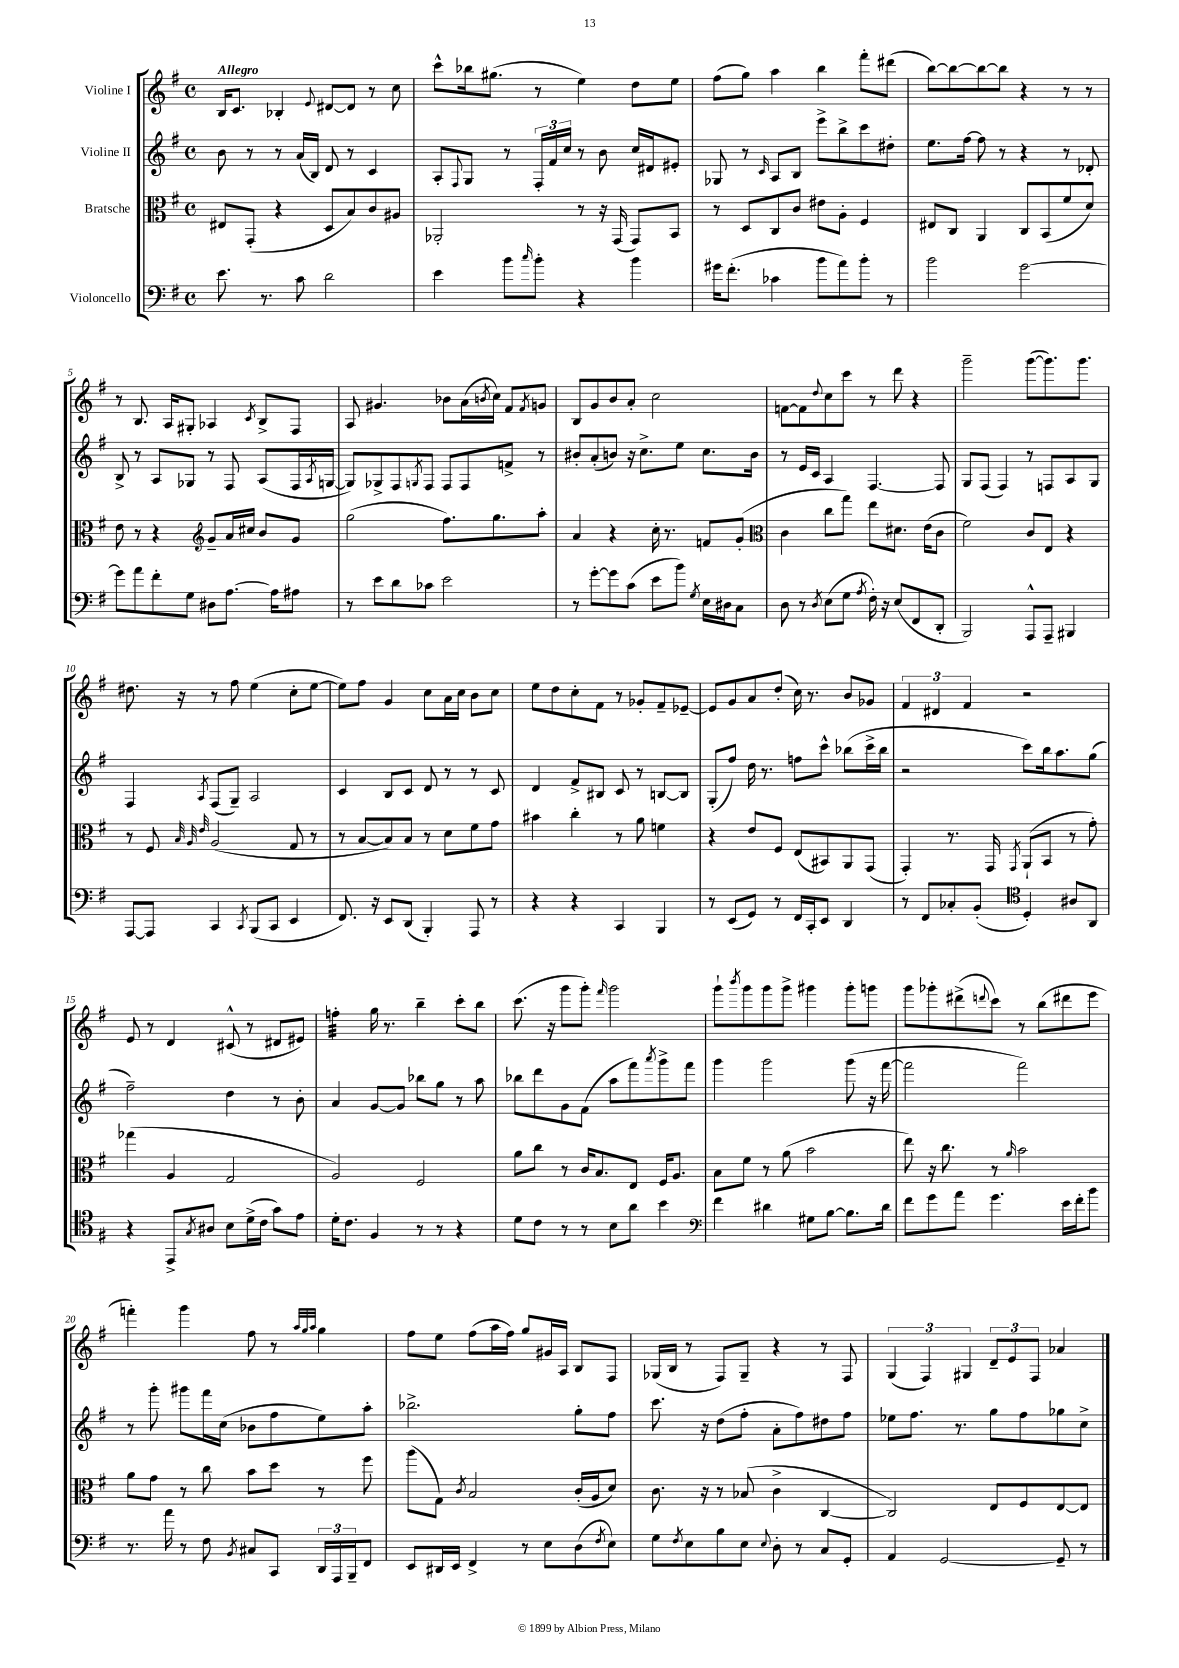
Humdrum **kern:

**kern	**kern	**kern	**kern
*staff4	*staff3	*staff2	*staff1
*clefF4	*clefC3	*clefG2	*clefG2
*k[f#]	*k[f#]	*k[f#]	*k[f#]
*M4/4	*M4/4	*M4/4	*M4/4
*met(c)	*met(c)	*met(c)	*met(c)
8.e	8E#	8b	16B
.	.	.	8.c
.	(8GG'	8r	.
8.r	.	.	.
.	4r	8r	4B-'
8c	.	(16a	.
.	.	16B)	.
.	.	.	8qqe
2d	8D	8d	[8d#
.	8B)	8r	8d#]
.	8c	4c	8r
.	8A#	.	8cc
=	=	=	=
4e	2AA-'	8A'	8ccc^^
.	.	8qqF#	.
.	.	8G	16bb-
.	.	.	(8.gg#
8b	.	8r	.
16qqcc	.	.	.
8b'	.	24F#'	8r
.	.	24f#	.
.	.	24cc	.
4r	8r	8r	4ee)
.	16r	8b	.
.	(16GG	.	.
4b	8GG)	16cc	8dd
.	.	16d#	.
.	8BB	8e#'	8ee
=	=	=	=
16g#	8r	8G-	(8ff#
(8.f#'	.	.	.
.	8D	8r	8gg)
.	.	16qqc	.
4c-	8C	8A	4aa
.	8c	8B	.
8b	8e#	8eee^	4bb
8a)	8A'	8bb^	.
8b'	4F#	8ccc	8fff#'
8r	.	8dd#'	(8ddd#
=	=	=	=
2b	8E#	8.ee	[8bb)
.	8C	.	8bb_
.	.	[16ff#	.
.	4AA	8ff#]	8bb_
.	.	8r	8bb]
[2g	8C	4r	4r
.	(8BB	.	.
.	8f#	8r	8r
.	8d)	8d-'	8r
=	=	=	=
8g]	8e	8B^	8r
8a	8r	8r	8.B
8f#'	4r	8A	.
.	.	.	16A
8G	.	8G-	8G#'
*	*clefG2	*	*
8D#	8g~	8r	4A-
[8.A	16a	8F#	.
.	16cc#	.	.
.	.	.	8qc
.	8b	(8A	8B^
16A]	.	.	.
8A#	8g	16F#	8F#
.	.	8qA	.
.	.	[16G	.
=	=	=	=
8r	(2gg	8G])	8A
8e	.	8G-^	4.g#
8d	.	8F#	.
.	.	8qG	.
8c-	.	8F#	.
2e	8.ff#)	8F#	8b-
.	.	8F#	(16a
.	.	.	8qb
.	8.gg	.	16cc)
.	.	8f^	8f#
.	.	.	8qf#
.	8aa'	8r	8g
=	=	=	=
8r	4a	8b#'	8B
[8g'	.	(8a'	8g
8g]	4r	8b)	8b
(8c	.	16r	8a'
.	.	8.cc^	.
8e	16cc'	.	2cc
.	8.r	.	.
8b)	.	8ee	.
8qG	.	.	.
16E	8f	8.cc	.
16D#	.	.	.
8C	(8g'	.	.
.	.	16b	.
=	=	=	=
*	*clefC3	*	*
8D	4c	8r	[8f
8r	.	16e	8f]
.	.	16c	.
8qD	.	.	8qqdd
(8E	8cc	4A	8cc
8G	8gg)	.	8ccc
8qA	.	.	.
16F#')	8ee	[4.F#	8r
16r	.	.	.
(8E	8.d#	.	8ddd
8FF#	.	.	4r
.	(16e	.	.
8DD'	8c	8F#]	.
=	=	=	=
2BBB)	2f#)	8G	2ggg~
.	.	(8F#	.
.	.	4F#)	.
8AAA^^	8c	8r	([8ggg
8AAA~	8E	8F	8.ggg])
4BBB#	4r	8A	.
.	.	.	8.ggg
.	.	8G	.
=	=	=	=
[8AAA	8r	4F#	8.dd#
8AAA]	8F#	.	.
.	.	.	16r
.	32qqB	.	.
.	32qqA	.	.
.	32qqe	8qA	.
4CC	(2A	(8F#	8r
.	.	8G~)	8ff#
8qCC	.	.	.
(8BBB	.	2A	(4ee
8CC	.	.	.
4EE	8G	.	8cc'
.	8r	.	[8ee
=	=	=	=
8.FF#)	8r	4c	8ee])
.	[8B	.	8ff#
16r	.	.	.
8EE	8B])	8B	4g
(8DD	8B	8c	.
4BBB')	8r	8d	8cc
.	8d	8r	16a
.	.	.	16cc
8AAA	8f#	8r	8b
8r	8g	8c	8cc
=	=	=	=
4r	4b#	4d	8ee
.	.	.	8dd
4r	4cc'	8f#^	8cc'
.	.	8B#	8f#
4CC	8r	8c	8r
.	8a	8r	8g-'
4BBB	4f	[8B	8f#~
.	.	8B]	[8e-~
=	=	=	=
8r	4r	(8G'	8e-]
(8EE	.	8ff#)	8g
8GG)	8e	16dd	8a
.	.	8.r	.
8r	8F#	.	(8dd'
16FF#	(8E	8ff	16cc)
16CC'	.	.	8.r
8EE	8BB#)	8ccc^^	.
4DD	8AA	(8bb-	8b
.	(8GG	16ccc^	8g-
.	.	16bb-	.
=	=	=	=
8r	4GG')	2r	6f#
8FF#	.	.	.
.	.	.	6d#
8C-'	8.r	.	.
.	.	.	6f#
(8BB'	.	.	.
.	16GG	.	.
*clefC4	*	*	*
.	8qGG	.	.
4D')	(8AA`	8ccc)	2r
.	8BB	16bb	.
.	.	8.aa	.
8A#	8r	.	.
8AA	8g')	(8gg	.
=	=	=	=
4r	(4gg-	2ff#~)	8e
.	.	.	8r
8EE^	4A	.	4d
8qG	.	.	.
8A#	.	.	.
8B	2G	4dd	(8c#^^
(16d^	.	.	8r
16c	.	.	.
8g)	.	8r	8d#
8e	.	8b'	8e#)
=	=	=	=
16d'	2A)	4a	4ff'
8.c	.	.	.
4F#	.	[8g	16gg
.	.	.	8.r
.	.	8g]	.
8r	2F#	8bb-	4bb~
8r	.	8gg	.
4r	.	8r	8ccc'
.	.	8aa	8bb
=	=	=	=
8d	8a	8bb-	(8.ccc
8c	8cc	8ddd	.
.	.	.	16r
8r	8r	8g	8ggg
8r	16c	(8f#	8ggg')
.	8.B	.	.
.	.	.	16qqfff#
8B	.	8aa	2ggg
8a	8E	8fff#)	.
.	.	8qaaa	.
4b	16F#	8ggg^	.
.	8.A	.	.
.	.	8fff#	.
=	=	=	=
*clefF4	*	*	*
4f#	8B	4ggg	8ggg`
.	.	.	8qbbb
.	8f#	.	8ggg
4d#	8r	2ggg	8ggg
.	(8a	.	8ggg^
8G#	2b	.	4ggg#
[8B	.	.	.
8.B]	.	(8ggg	8ggg#'
.	.	16r	8ggg
16d#	.	[16fff#	.
=	=	=	=
8f#	8ee)	2fff#]	8ggg
8g	16r	.	8ggg-'
.	8.cc	.	.
8a	.	.	(8ddd#^
.	.	.	8qqddd
4.g	8r	.	8ccc)
.	16qqa	.	.
.	2b	2fff#)	8r
.	.	.	(8bb
16e	.	.	8ddd#
16f#'	.	.	.
8b	.	.	8eee
=	=	=	=
8.r	8a	8r	4fff')
.	8g	8ggg'	.
16a	.	.	.
8r	8r	8ggg#	4ggg
8F#	8cc	16fff#	.
.	.	(16cc	.
8qBB	.	.	.
8C#	8b	8b-	8ff#
8CC	8dd	8ff#	8r
.	.	.	32qqaa
.	.	.	32qqgg
.	.	.	32qqaa
24DD	8r	8ee)	4gg
24AAA	.	.	.
24BBB~	.	.	.
8FF#	8ff#	8aa'	.
=	=	=	=
8EE	(8aa	2.bb-^	8ff#
16DD#	8G)	.	8ee
16EE	.	.	.
.	8qc	.	.
4FF#^	2B	.	(8ff#
.	.	.	16aa
.	.	.	16ff#)
8r	.	.	8gg
8E	.	.	16g#
.	.	.	16A
(8D	(16c'	8gg'	8B
.	16A	.	.
8qF#	.	.	.
8E)	8d)	8ff#	8F#
=	=	=	=
8G	8.c	8.ccc	(16G-
.	.	.	16B
8qF#	.	.	.
8E	.	.	8r
.	16r	16r	.
8B	8r	(8dd	8F#)
8E	(8B-	8ff#'	8G-~
8qqE	.	.	.
8D'	4c^	8a'	4r
8r	.	8ff#)	.
8C	[4C	8dd#	8r
8GG'	.	8ff#	8F#
=	=	=	=
4AA	2C])	8ee-	(6G
.	.	8.ff#	.
.	.	.	6F#)
[2GG	.	.	.
.	.	8.r	.
.	.	.	6G#
.	8E	8gg	12d~
.	.	.	12e
.	8F#	8ff#	.
.	.	.	12F#
8GG~]	[8E	8gg-	4a-
8r	8E]	8cc^	.
==	==	==	==
*-	*-	*-	*-
